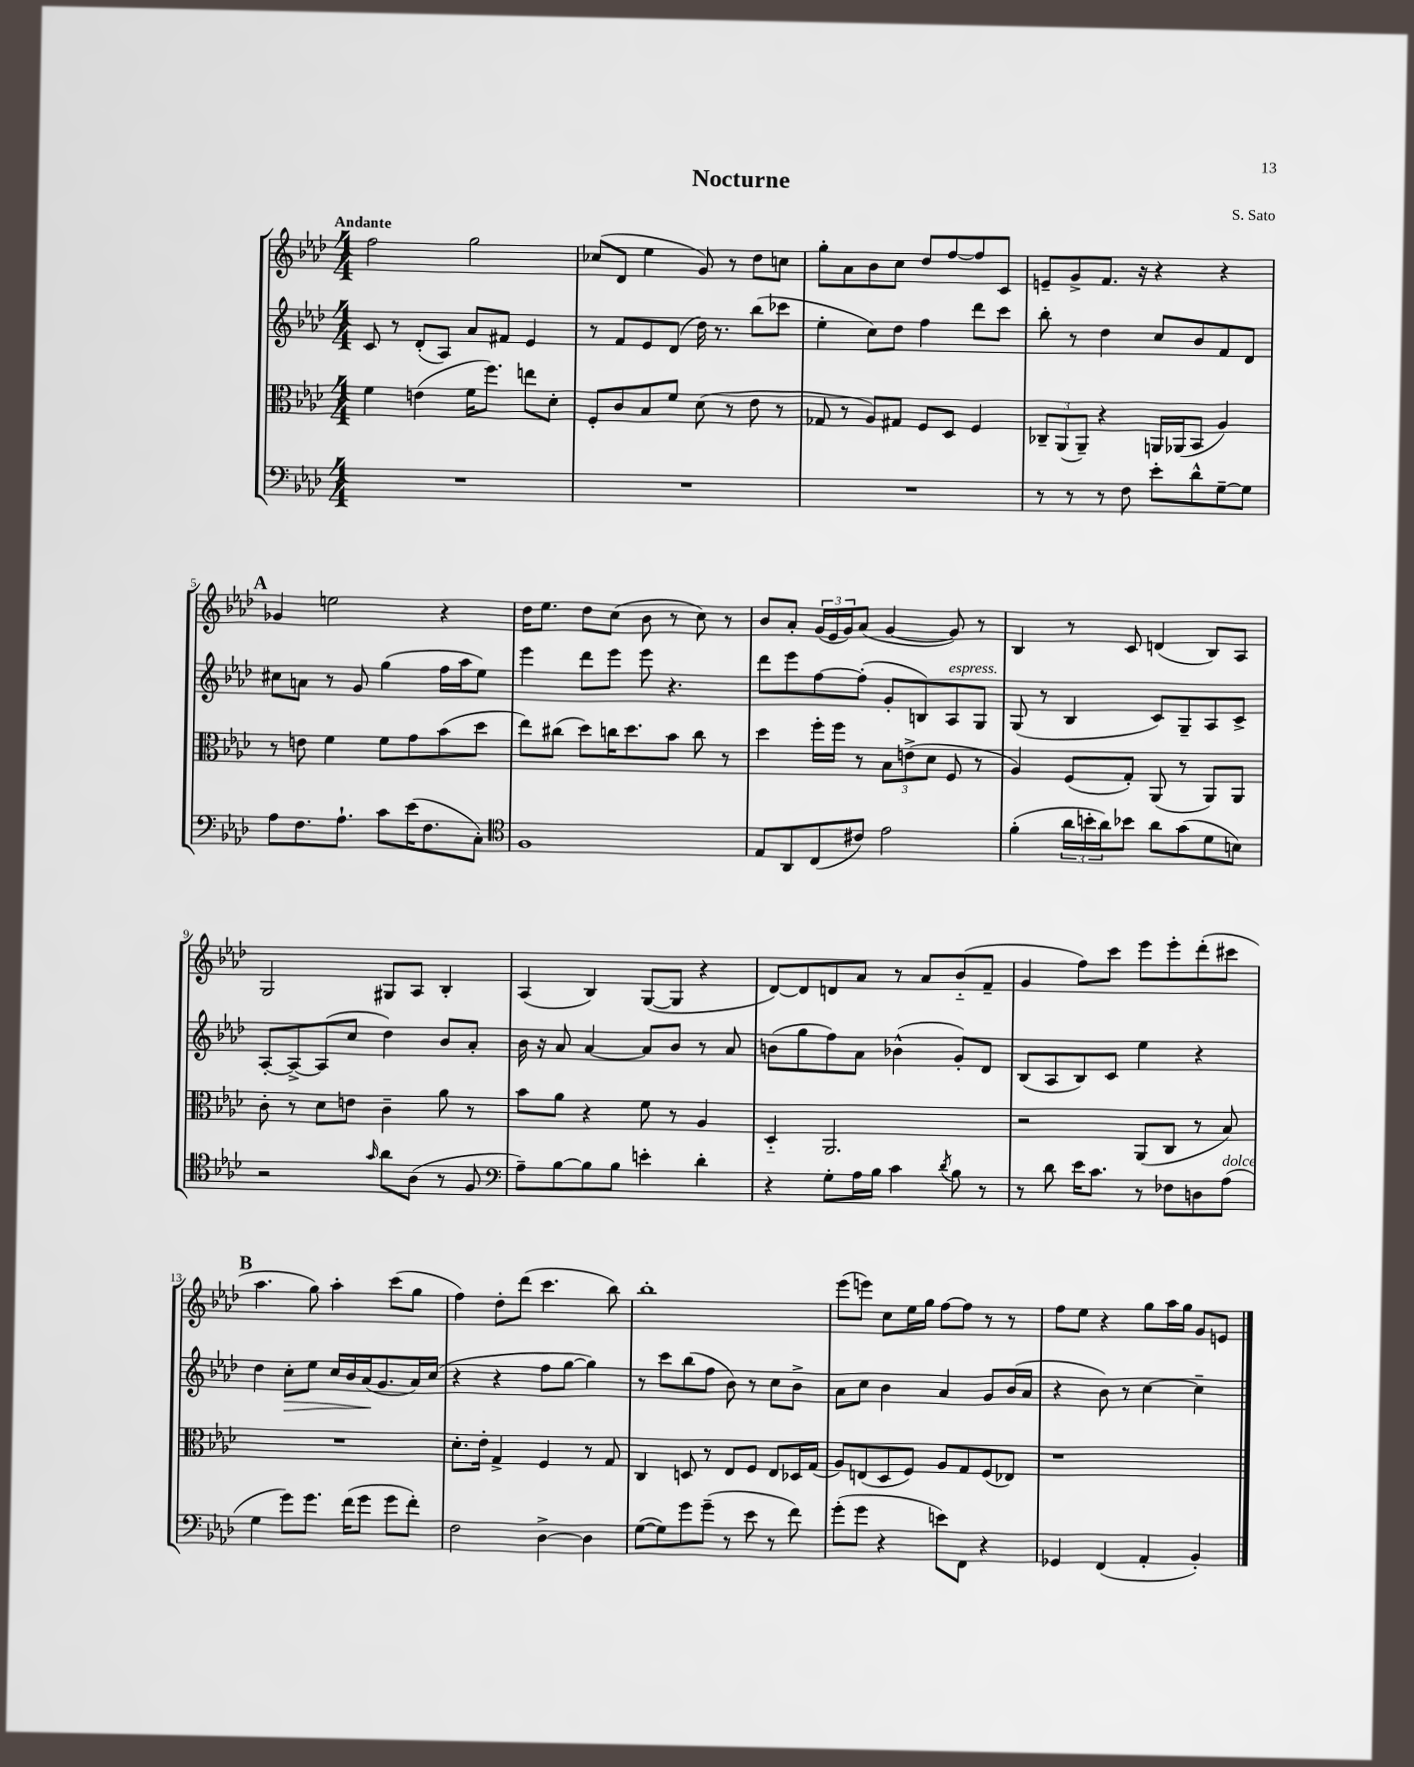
\header { title = "Nocturne" composer = "S. Sato" }
<<
\new StaffGroup <<
\new Staff = "s0" {
    \clef treble \key aes \major \numericTimeSignature \time 4/4 \tempo "Andante"
    f''2 g''2 |
    ces''8( des'8 ees''4 g'8) r8 des''8 c''8 |
    g''8-. aes'8 bes'8 c''8 des''8 f''8~ f''8 c'8 |
    e'8-- g'8-> f'8. r16 r4 r4 |
    \mark \markup { \bold "A" } ges'4 e''2 r4 |
    des''16 ees''8. des''8 c''8( bes'8 r8 c''8) r8 |
    bes'8 aes'8-. \tuplet 3/2 { g'16( ees'16 g'16) } aes'8( g'4~ g'8) r8 |
    bes4 r8 c'8 d'4( bes8) aes8 |
    g2 gis8 aes8 bes4-. |
    aes4( bes4) g8~( g8 r4 |
    des'8~) des'8 d'8 aes'8 r8 aes'8 bes'8-_( f'8-- |
    g'4 f''8) c'''8 ees'''8 ees'''8-. des'''8-.( cis'''8 |
    \mark \markup { \bold "B" } aes''4. g''8) aes''4-. c'''8( g''8 |
    f''4) des''8-. des'''8( c'''4. bes''8) |
    bes''1-. |
    ees'''8( e'''8) c''8 ees''16 g''16 f''8~ f''8 r8 r8 |
    f''8 ees''8 r4 g''8 aes''16 g''16 g'8 e'8 \bar "|." |
}
\new Staff = "s1" {
    \clef treble \key aes \major \numericTimeSignature \time 4/4
    c'8 r8 des'8-.( aes8) aes'8 fis'8 ees'4 |
    r8 f'8 ees'8 des'8( des''16) r8. bes''8( ces'''8 |
    ees''4-. c''8) des''8 f''4 des'''8 c'''8 |
    bes''8-. r8 des''4 c''8 bes'8 f'8 des'8 |
    \mark \markup { \bold "A" } cis''8 a'8 r8 g'8 g''4( f''16 aes''16 ees''8) |
    ees'''4 des'''8 ees'''8 ees'''8 r4. |
    des'''8 ees'''8 f''8~ f''8-.( g'8-. b8) aes8^\markup { \italic "espress." } g8 |
    g8( r8 bes4 c'8) g8-- aes8 c'8-> |
    aes8~-. aes8~-> aes8( c''8 des''4) bes'8 aes'8-. |
    bes'16 r16 aes'8 aes'4~ aes'8 bes'8 r8 aes'8 |
    b'8( g''8 f''8) aes'8 bes'4-^( g'8-.) des'8 |
    bes8( aes8 bes8) c'8 ees''4 r4 |
    \mark \markup { \bold "B" } des''4 c''8-.\> ees''8 c''16 bes'16 aes'16\!( g'8. aes'16) c''16( |
    r4 r4 f''8 g''8~ g''4) |
    r8 c'''8 bes''8( f''8 bes'8) r8 c''8 bes'8-> |
    aes'8 c''8 bes'4 aes'4 g'8 bes'16( aes'16 |
    r4 bes'8) r8 c''4~ c''4-- \bar "|." |
}
\new Staff = "s2" {
    \clef alto \key aes \major \numericTimeSignature \time 4/4
    f'4 e'4( f'16 f''8.) e''8 des'8-. |
    f8-. c'8 bes8 f'8 des'8( r8 ees'8 r8 |
    ges8 r8 aes8) gis8 f8 des8 f4 |
    \tuplet 3/2 { ces8-- aes,8( aes,8--) } r4 a,16 aes,16( bes,8 aes4) |
    \mark \markup { \bold "A" } r8 e'8 f'4 f'8 g'8 bes'8( des''8 |
    ees''8) cis''8( des''8) c''16 des''8. bes'8 c''8 r8 |
    des''4 f''16-. f''16 r8 \tuplet 3/2 { bes8 e'8->( des'8 } f8 r8 |
    aes4) f8( g8-.) aes,8( r8 aes,8) aes,8 |
    c'8-. r8 des'8 e'8 c'4-- aes'8 r8 |
    bes'8 aes'8 r4 f'8 r8 aes4 |
    des4-_ aes,2. |
    r2 aes,8( c8 r8 bes8) |
    \mark \markup { \bold "B" } R1 |
    des'8.-. ees'16-. g4-> f4 r8 g8 |
    c4 d8 r8 ees8 f8 ees8 des16 g16( |
    aes8) e8( des8 f8) aes8 g8 f8( ees8) |
    r1 \bar "|." |
}
\new Staff = "s3" {
    \clef bass \key aes \major \numericTimeSignature \time 4/4
    R1 |
    R1 |
    R1 |
    r8 r8 r8 f8 ees'8-. des'8-^ g8~-- g8 |
    \mark \markup { \bold "A" } aes8 f8. aes8.-! c'8 ees'16( f8. c8-.) |
    \clef tenor f1 |
    ees8 aes,8 c8( cis'8) ees'2 |
    f'4-.( \tuplet 3/2 { aes'16 b'16-. aes'16) } bes'8 aes'8 g'8( des'8 b8) |
    r2 \grace { g'16 } aes'8 aes8( r8 f8 |
    \clef bass aes8--) bes8~ bes8 bes8 e'4-. des'4-. |
    r4 g8-. aes16 bes16 c'4 \acciaccatura { des'8 } bes8 r8 |
    r8 des'8 ees'16 c'8. r8 fes8 d8 aes8^\markup { \italic "dolce" }( |
    \mark \markup { \bold "B" } g4 g'8) g'8. f'16( g'8 g'8 f'8-.) |
    f2 des4~-> des4 |
    g8~( g8) g'8 g'8--( r8 ees'8 r8 f'8) |
    g'8-.( g'8 r4 e'8) f,8 r4 |
    ges,4 f,4( aes,4-. bes,4-.) \bar "|." |
}
>>
>>
